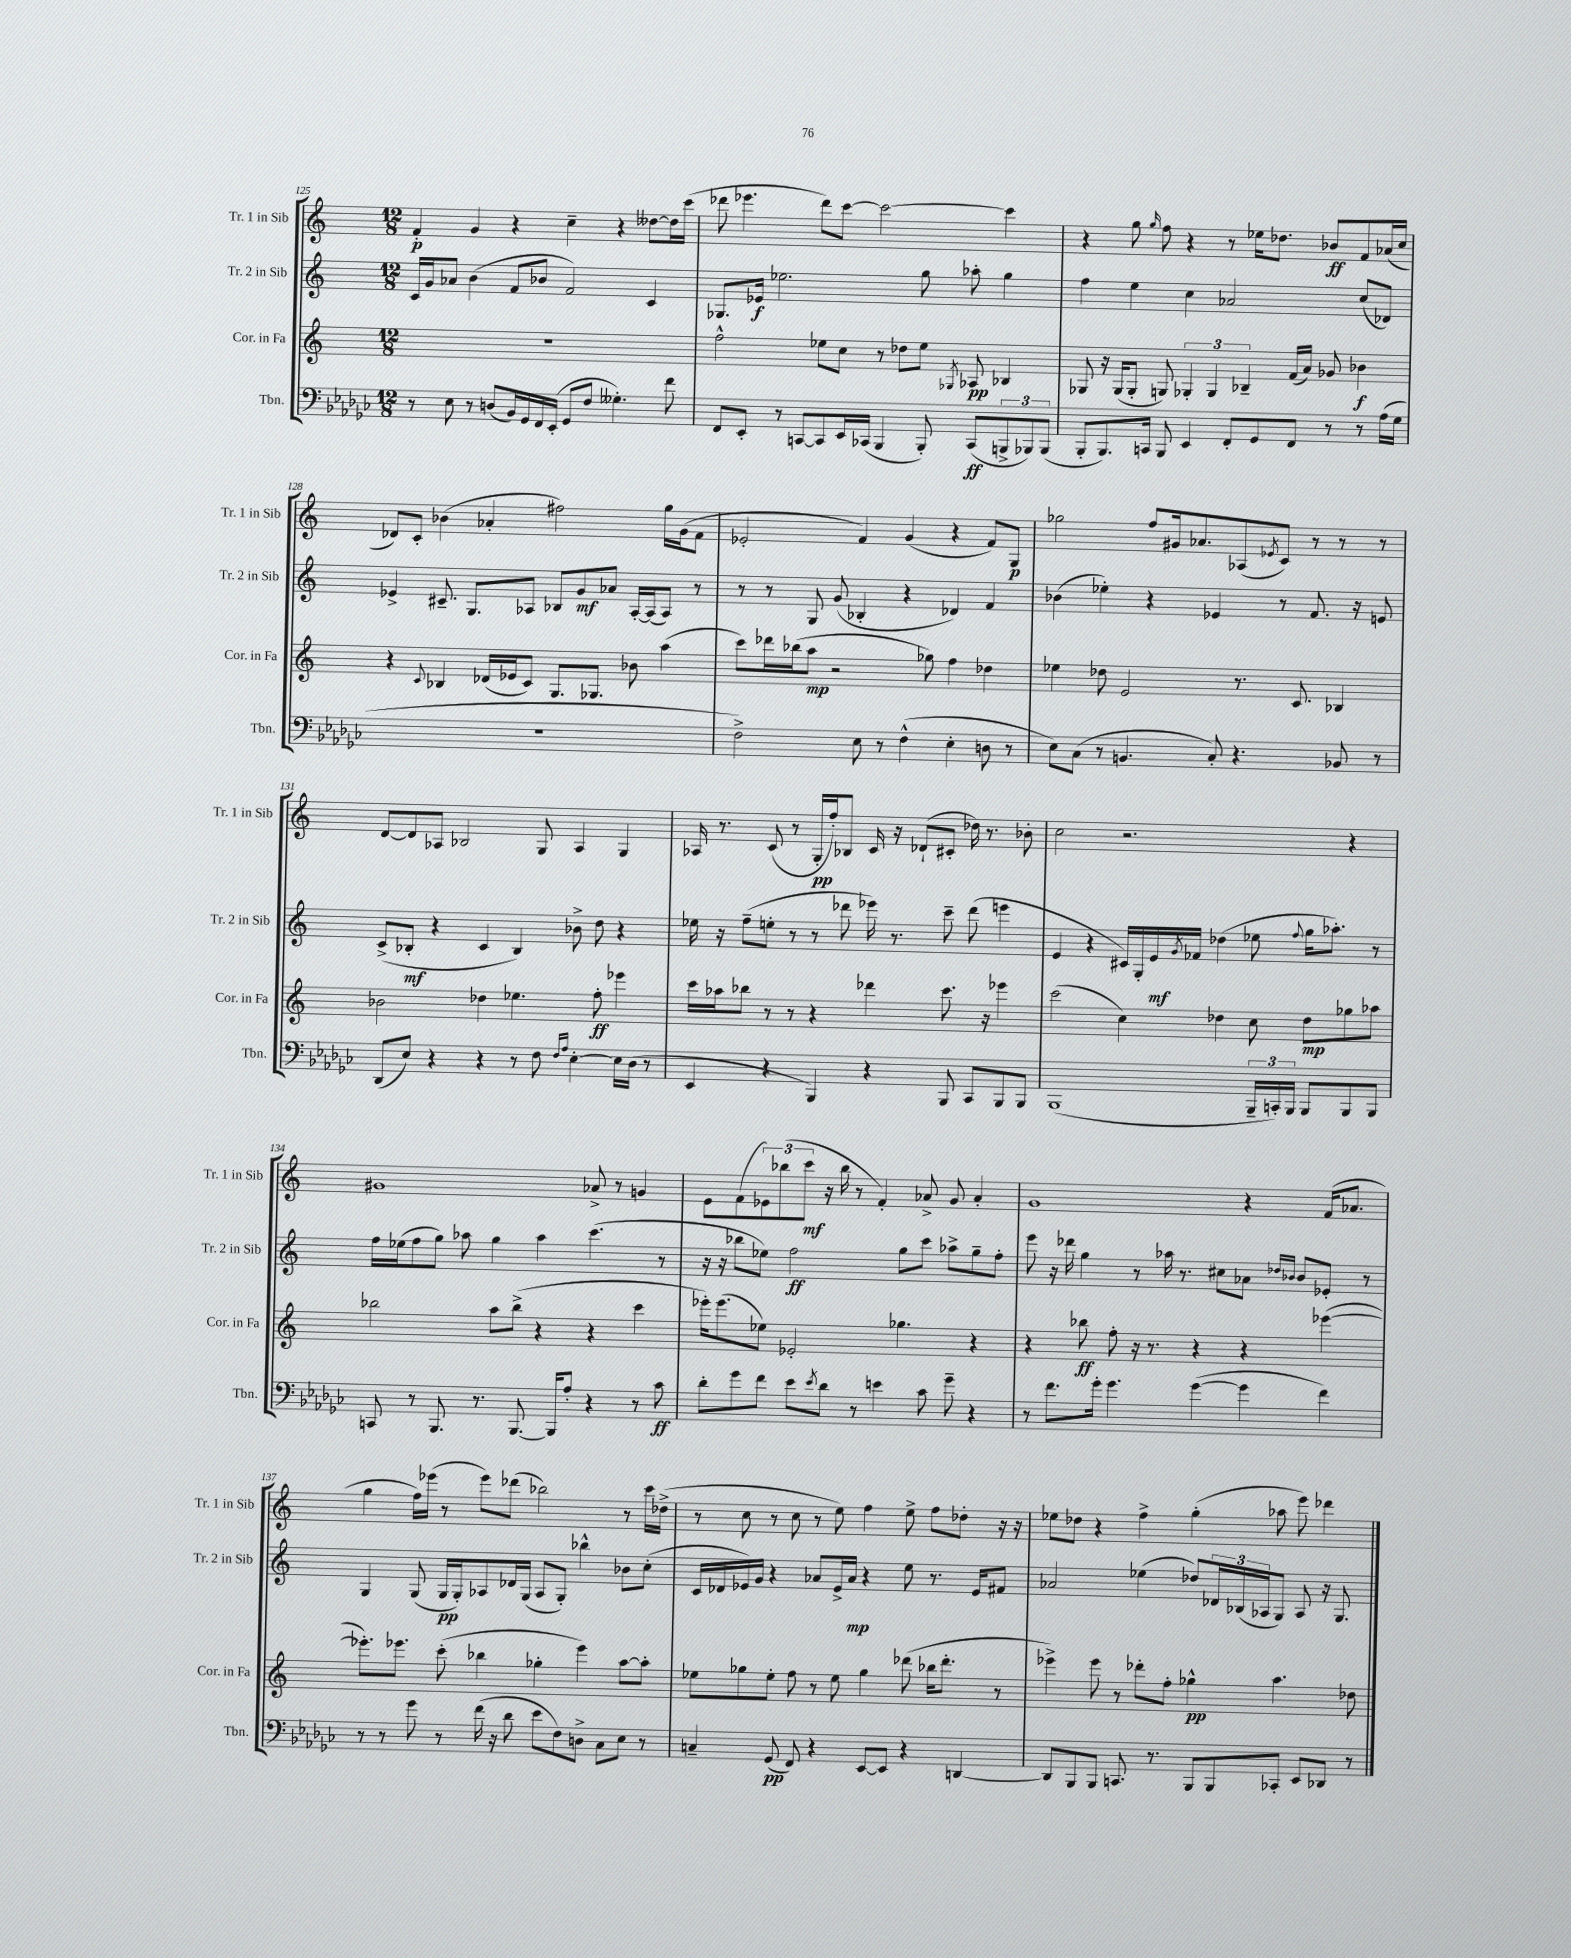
<<
\new StaffGroup <<
\new Staff = "s0" \with { instrumentName = "Tr. 1 in Sib" shortInstrumentName = "Tr. 1 in Sib" } {
    \clef treble \key c \major \numericTimeSignature \time 12/8
    f'4-.\p g'4 r4 c''4-- r4 deses''8~ deses''16 c'''16( |
    des'''8 ees'''4. des'''8) c'''8~ c'''2~ c'''4 |
    r4 g''8 \grace { g''16 } f''8 r4 r8 ees''16 des''8. bes'8\ff f'8 aes'16( c''16 |
    des'8) c'8-. bes'4( aes'4-. fis''2) g''16 g'16( f'8 |
    ees'2-. f'4) g'4( r4 f'8) g8\p |
    ges''2 f''8 gis'16 aes'8. aes8( \acciaccatura { ees'8 } c'8) r8 r8 r8 |
    d'8~ d'8 aes8 bes2 g8 aes4 g4 |
    aes16 r8. c'8( r8 g16-.\pp f''16-.) bes8 c'16 r16 des'8-!( cis'8-. des''16) r8. bes'8-. |
    c''2 r2. r4 |
    gis'1 aes'8-> r8 g'4 |
    e'8 f'8( \tuplet 3/2 { ees'8) bes''8( c'''8\mf } r16 bes''16 r8 f'4-.) aes'8-> g'8 aes'4-. |
    g'1 r4 f'16( aes'8. |
    g''4 f''16) ees'''16( r8 ees'''8) des'''8( bes''2) r8 c'''16 des''16->( |
    r8 c''8 r8 c''8 r8 e''8) f''4 e''8-> f''8 des''8-. r16 r16 |
    ees''8 des''8 r4 f''4-> g''4-.( aes''8 e'''8) des'''4 \bar "|." |
}
\new Staff = "s1" \with { instrumentName = "Tr. 2 in Sib" shortInstrumentName = "Tr. 2 in Sib" } {
    \clef treble \key c \major \numericTimeSignature \time 12/8
    c'16 g'16 aes'8 b'4( f'8 bes'8 f'2) c'4 |
    ges8. ees'16\f ees''2. g''8 aes''8-. g''4 |
    f''4 e''4 c''4 aes'2 c''8( des'8) |
    ees'4-> cis'8.-- g8. aes8 bes8 g'8\mf aes'8 aes16~-. aes16( aes8) r8 |
    r8 r8 g8 g'8( bes4-. r4 des'4) f'4 |
    bes'4( ees''4-.) r4 ees'4 r8 f'8. r16 e'8 |
    c'8->( bes8-.\mf r4 c'4 bes4) bes'8-> d''8 r4 |
    ees''16 r16 f''8--( e''8-. r8 r8 des'''8 ees'''16) r8. c'''8-- des'''8( e'''4 |
    e'4 r4 cis'16) g16-. e'16\mf \acciaccatura { g'8 } fes'16 des''4( ees''8 \appoggiatura { f''8 } g''16 aes''8.-.) r8 |
    f''16 ees''16( f''8 g''8) aes''8 g''4 aes''4 c'''4.( r8 |
    r16 r16 bes''8 ees''8) f''2\ff g''8 c'''8 aes''8-> g''8-- f''8-. |
    e'''8 r16 des'''16 g''4 r8 aes''16 r8. cis''8 aes'8 \grace { des''16 bes'16 } bes'8 ees'8-. r8 |
    g4 g8( g16\pp g16-.) aes8 des'16 g16( aes8 g8-.) bes''4-^ bes'8 c''8-.( |
    c'16 des'16 ees'16) g'16 r4 aes'8 ees'16-> aes'16\mp r4 e''8 r8. ees'16 fis'8 |
    aes'2 ees''4( des''8) \tuplet 3/2 { des'16 bes16( aes16 } g8) aes8 r16 g8. \bar "|." |
}
\new Staff = "s2" \with { instrumentName = "Cor. in Fa" shortInstrumentName = "Cor. in Fa" } {
    \clef treble \key c \major \numericTimeSignature \time 12/8
    R1. |
    f''2-^ ees''8 c''8 r8 des''8 ees''8 \acciaccatura { ges8 } aes8\pp bes4 |
    ges8 r16 ges16( ges8-. g8) \tuplet 3/2 { ges4-. ges4 bes4-- } f'16( a'16) ges'8 bes'4\f |
    r4 \appoggiatura { c'8 } bes4 des'16( ees'16 c'8) g8. ges8. bes'8 a''4( |
    c'''8) des'''16 bes''16( a''8\mp r2 ges''8) f''4 des''4 |
    ees''4 des''8 e'2 r8. c'8. bes4 |
    bes'2 des''4 ees''4. f''8-.\ff ees'''4 |
    c'''16 aes''16 bes''8 r8 r8 r4 des'''4 c'''8. r16 ees'''4 |
    c'''2( c''4) des''4 c''8 des''8\mp ges''8 aes''8 |
    bes''2 a''8 bes''8->( r4 r4 c'''4 |
    ees'''16-.) ees'''8.( ees''8) ees'2-. ges''4. r4 |
    r4 bes''8\ff f''8-. r16 r8. r4 r4 ees'''4~( |
    ees'''8.-.) ees'''8. c'''8-.( bes''4 ges''4-. ees'''4) a''8~ a''8-. |
    ees''8 ges''8 ees''8-. f''8 r8 ees''8 ges''4 des'''8( bes''16 des'''8.-. r8 |
    ees'''4->) ees'''8 r8 des'''8-. f''8-. ges''4-^\pp a''4. des''8 \bar "|." |
}
\new Staff = "s3" \with { instrumentName = "Tbn." shortInstrumentName = "Tbn." } {
    \clef bass \key ges \major \numericTimeSignature \time 12/8
    r8 ees8 r8 d8( bes,16) ges,16 f,16 ees,16-.( ges,8 f8 geses4.-.) f'8 |
    f,8 ees,8-. r8 c,8~ c,8 ees,16 ces,16( bes,,4 bes,,8-.) ces,8\ff( \tuplet 3/2 { b,,8-> bes,,8) bes,,8( } |
    bes,,8-. bes,,8.) c,16 bes,,8 ees,4 f,8-. ges,8 f,8 r8 r8 aes16( ges16 |
    R1. |
    f2->) ees8 r8 f4-^( ees4-. d8 r8 |
    ees8) ces8( r8 b,4. ces8-.) r4. bes,8 r8 |
    des,8( ees8) r4 r4 r8 f8 \grace { f16 aes16 } ees4~-. ees16 des16( r8 |
    ees,4 r4 bes,,4) r4 bes,,8 ces,8 bes,,8 bes,,8 |
    bes,,1( \tuplet 3/2 { bes,,16-- c,16-.) bes,,16 } bes,,8 bes,,8 bes,,8 |
    c,8 r8 bes,,8. r8. bes,,8.~ bes,,16 aes8-. r4 r8 ces'8\ff |
    des'8-. ges'8 f'8 ees'8 \acciaccatura { ees'8 } des'8 r8 e'4 ces'8 ges'8-- r4 |
    r8 f'8. ges'16-. ges'4. ges'4~( ges'4 f'4) |
    r8 r8 ges'8 r8 f'16( r16 des'8 ees'8 f8) d8-> ces8 ees8 r8 |
    c4-- ges,8\pp( f,8) r4 ees,8~ ees,8 r4 d,4~ |
    d,8 bes,,8 bes,,8 c,8. r8. bes,,8 bes,,8 ces,8-. ees,8 des,8 r8 \bar "|." |
}
>>
>>
\layout { \context { \Score currentBarNumber = #125 } }
